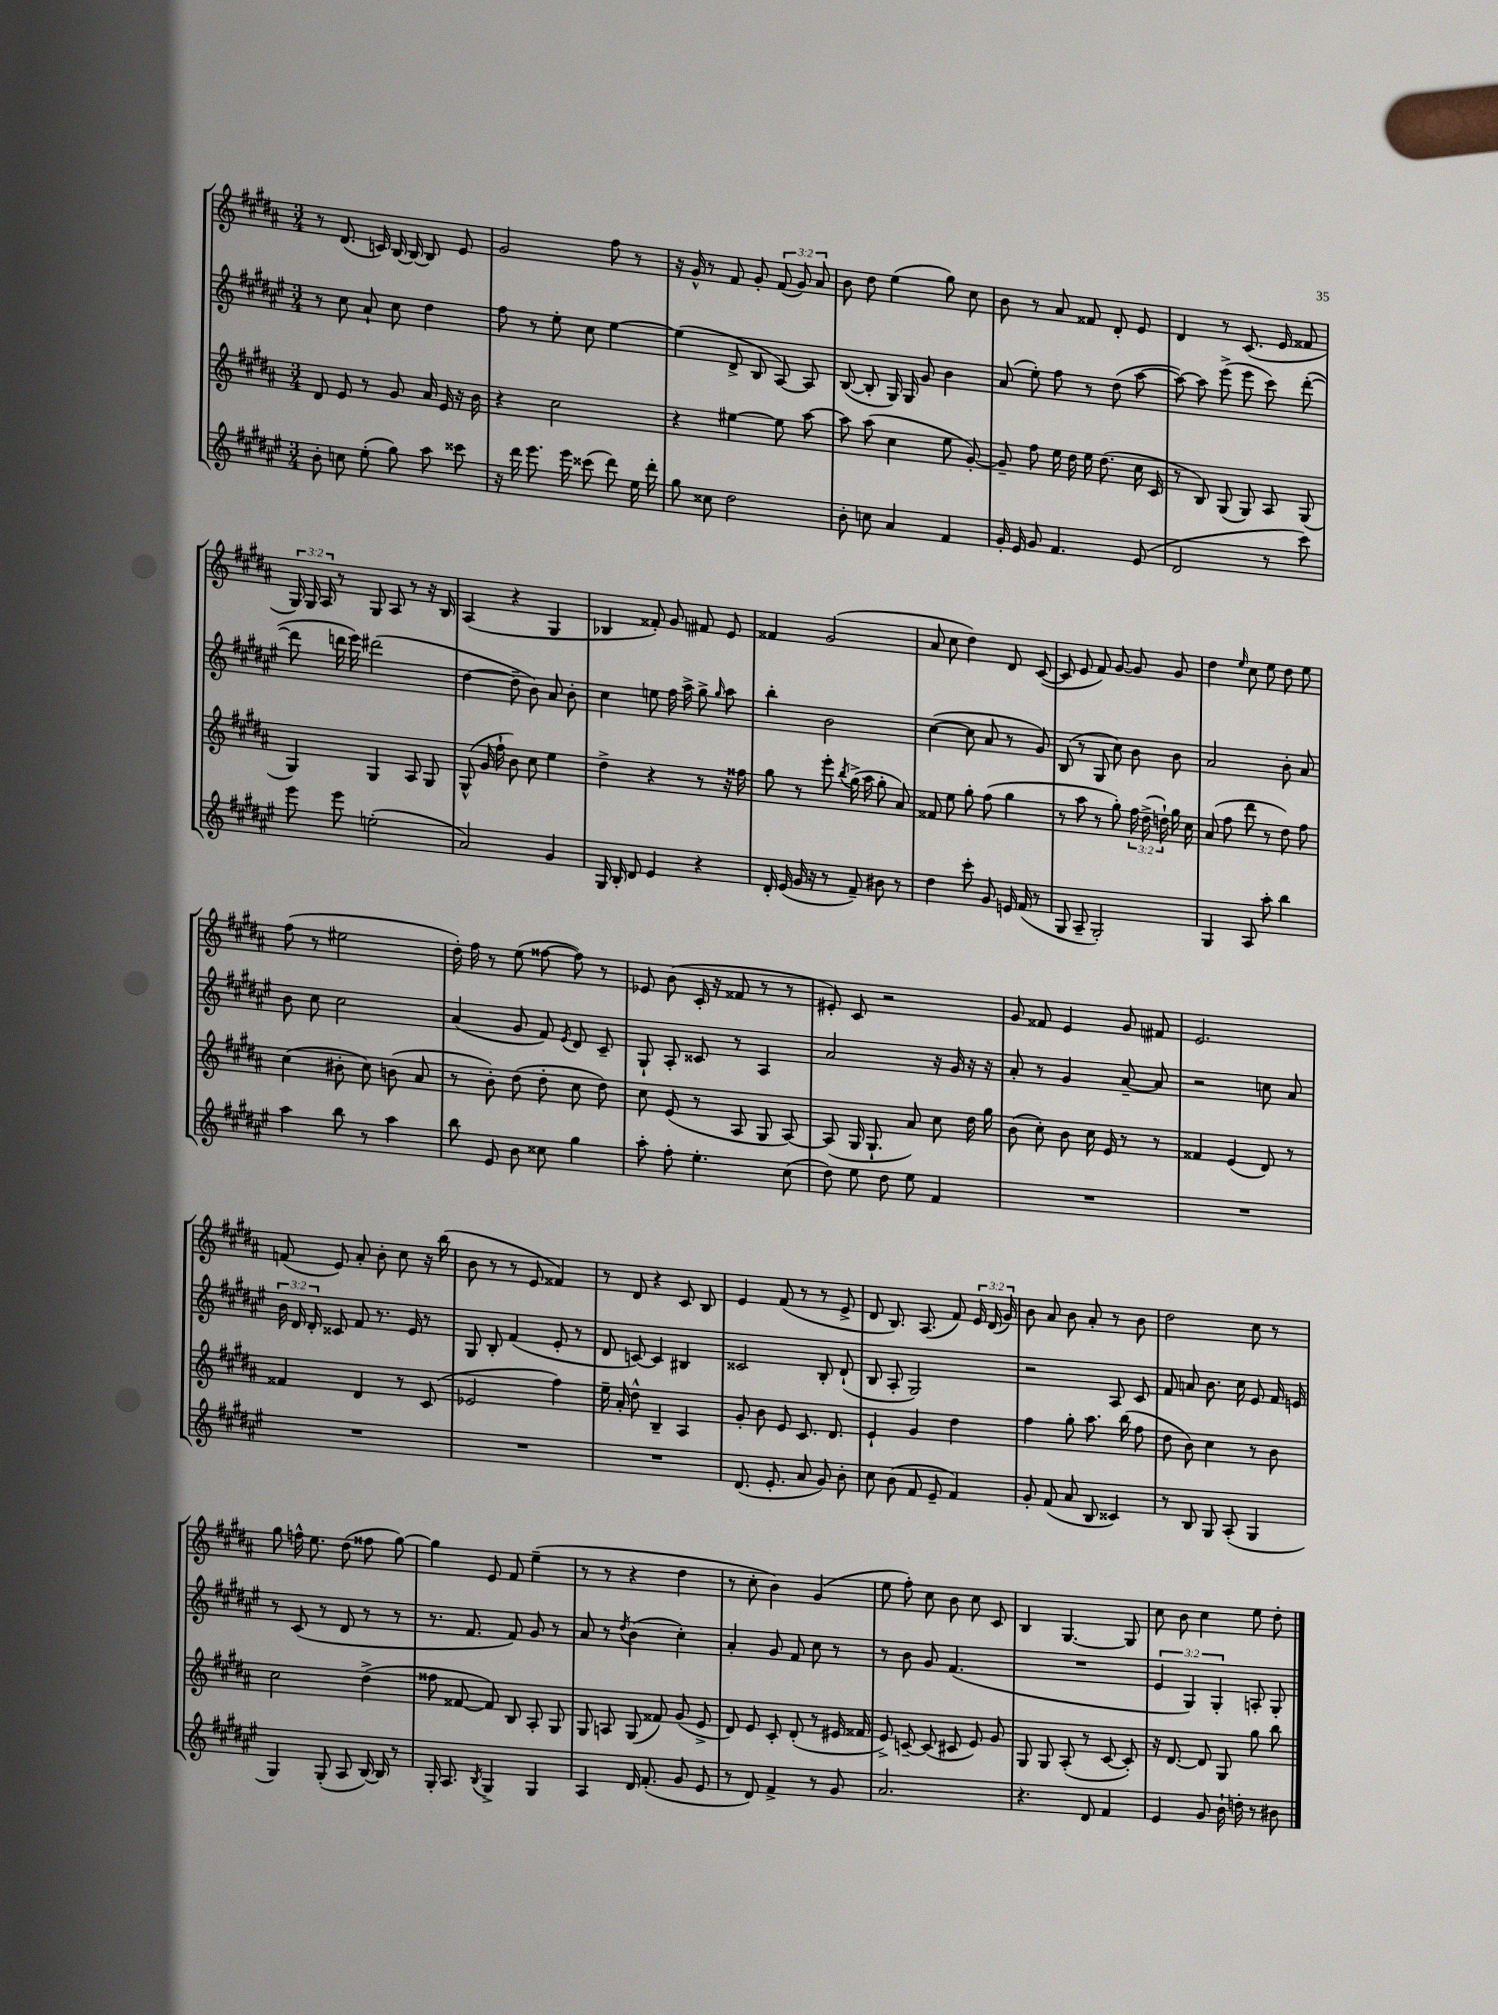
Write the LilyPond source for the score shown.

<<
\new StaffGroup <<
\new Staff = "s0" {
    \clef treble \key b \major \numericTimeSignature \time 3/4 \override Staff.TupletNumber.text = #tuplet-number::calc-fraction-text
    \autoBeamOff r8 dis'8.( c'16) b16~ b16~ b8 e'8 |
    gis'2 fis''8 r8 |
    r16 gis'16-^ r8 fis'8 gis'8-. \tuplet 3/2 { fis'8( gis'8) ais'8 } |
    b'8 dis''8 e''4( gis''8) cis''8 |
    b'8 r8 ais'8 fisis'8 dis'8-. e'8 |
    dis'4 r8 cis'8.( e'16 fisis'8 |
    \tuplet 3/2 { gis16) gis16 ais16 } r8 gis8 ais8 r8 r16 b16 |
    ais4( r4 gis4 |
    bes4 fisis'8-.) gis'8 fis'8 e'8 |
    fisis'4 gis'2( |
    ais'8 cis''8 dis''4) dis'8 cis'8~( |
    cis'8 e'8 fis'8) gis'8~ gis'8 gis'8 |
    dis''4 \grace { e''16 } cis''8 e''8 dis''8 e''8 |
    fis''8( r8 eis''2 |
    dis''16-.) fis''16 r8 e''8( fisis''8~ fisis''8) r8 |
    ees'8 b'8( cis'16-. r16 fisis'8 r8 r8 |
    eis'8-.) cis'8 r2 |
    gis'8 fisis'8 e'4 gis'8 fis'8 |
    e'2. |
    f'8( e'8) ais'8-. b'8-. cis''8 r16 b''16( |
    b'8 r8 r8 e'8 fisis'4) |
    r8 dis'8 r4 cis'8 b8 |
    e'4 fis'8( r8 r8 e'8-> |
    dis'8 b8.) ais8.( fis'8) \tuplet 3/2 { e'16 dis'16( gis'16) } |
    b'8 ais'8 b'8 ais'8-. r8 b'8 |
    dis''2 cis''8 r8 |
    gis''8 f''16-^ e''8. dis''8( fisis''8 gis''8~) |
    gis''4 e'8 fis'8 e''4--( |
    r8 r8 r4 dis''4 |
    r8 cis''8-. b'4) gis'4( |
    e''8 fis''8-.) cis''8 b'8 cis''8 cis'8 |
    b4 gis4.~ gis8 |
    cis''8 b'8 cis''4 e''8 dis''8-. \bar "|." |
}
\new Staff = "s1" {
    \clef treble \key fis \major \numericTimeSignature \time 3/4 \override Staff.TupletNumber.text = #tuplet-number::calc-fraction-text
    \autoBeamOff r8 cis''8 ais'8-! cis''8 dis''4 |
    fis''8 r8 eis''8-. cis''8 eis''4~ |
    eis''4( dis'8-> b8 ais8~) ais8 |
    b8~( b8-. gis16) gis16 gis'8 b'4 |
    ais'8( eis''8-.) fis''8 r8 dis''8( ais''8~ |
    ais''8~) ais''8 eis'''8->( eis'''8 cis'''8) dis'''8~-.( |
    dis'''8 d'''16 eis'''16) dis'''2( |
    dis''4~ dis''8-- b'8) ais'8 b'8-. |
    cis''4 e''8 fis''16 ais''16-> gis''8-> \grace { gis''16 } ais''8 |
    b''4-. b'2 |
    cis''4~( cis''8 ais'8 r8 gis'8) |
    b8( r8 gis8 cis''8) b'8 b'8 |
    ais'2 b'8-. ais'8 |
    b'8 cis''8 cis''2 |
    ais'4( gis'8 fis'8) \acciaccatura { eis'8 } dis'8 cis'8-- |
    gis8-! ais8-. cisis'8 r8 ais4 |
    ais'2 r16 gis'16 r16 r16 |
    ais'8-. r8 gis'4 ais'8~-- ais'8 |
    r2 c''8 ais'8 |
    \tuplet 3/2 { b'16 dis'16 dis'16-. } cisis'8 fis'8 r8. eis'16 r8 |
    gis8 b8-. fis'4( eis'8-. r8 |
    dis'8 c'8~) c'4 bis4 |
    cisis'2 b8-. dis'8-!( |
    b8 ais8-. gis2) |
    r2 ais8 cis'8 |
    fis'8 a'8 b'8. cis''16 eis'8 fis'16 e'16 |
    r8 cis'8( r8 dis'8 r8 r8 |
    r8. fis'8. fis'8) gis'8 r8 |
    ais'8 r8 \acciaccatura { dis''8 } b'4( cis''4-.) |
    ais'4-. gis'8 fis'8 cis''8 r8 |
    r8 b'8 gis'8 fis'4.( |
    R2. |
    \tuplet 3/2 { eis'4 gis4) gis4-. } a8-. gis8-. \bar "|." |
}
\new Staff = "s2" {
    \clef treble \key b \major \numericTimeSignature \time 3/4 \override Staff.TupletNumber.text = #tuplet-number::calc-fraction-text
    \autoBeamOff dis'8 e'8 r8 gis'8 ais'16 e'16 r16 b'16 |
    r4 cis''2 |
    r4 eis''4~ eis''8 ais''8~ |
    ais''8 ais''8( cis''4 e''8 gis'8~-.) |
    gis'8-- fis''8 e''16 dis''16 e''16 dis''8.( cis''16 cis'16 |
    r8 b8) gis8( gis8) ais8 gis8( |
    gis4) gis4 ais8 gis8 |
    gis8-^( gis'16 fis''16-! b'8) cis''8 e''4 |
    dis''4-> r4 r8 r16 fisis''16 |
    gis''8 r8 e'''8-. \acciaccatura { b''8 } gis''16->( ais''16 gis''8-. ais'8) |
    fisis'8 e''8 gis''8-. fis''8( gis''4 |
    r8 ais''8 r8 gis''8-.) \tuplet 3/2 { fis''16 dis''16->( d''16-!) } gis''16 cis''16 |
    ais'8( fis''8 dis'''8 r8 dis''8) fis''8 |
    cis''4( bis'8-. cis''8) b'8( ais'8 |
    r8 b'8-.) dis''8( dis''8-. cis''8 dis''8) |
    cis''8 e'8( r8 ais8 gis8 ais8~) |
    ais8( gis16 gis8.-! ais'8) cis''8 dis''16 gis''16 |
    b'8( cis''8-.) b'8 cis''16 e'16 r8 r8 |
    fisis'4 e'4( dis'8) r8 |
    fisis'4 dis'4 r8 cis'8( |
    ees'2 fis''4) |
    e''16-- ais'16-. dis''8-^ b4-- ais4 |
    gis'8-. b'8 e'8 cis'8. dis'8. |
    e'4-! gis'4 dis''4 |
    fis''4 gis''8-. ais''8. b''16( fis''8 |
    dis''8 b'8) cis''4 r8 b'8 |
    cis''2 dis''4->( |
    fisis''8 fisis'8~ fisis'8) b8 ais8-. gis8 |
    gis8 a8 gis8( fisis'8) gis'8( e'8-> |
    dis'8) e'8 cis'8-. dis'8-.( r8 eis'16 fisis'16 |
    e'8->) c'8~-- c'8( cis'8 e'8) gis'8 |
    gis8 gis8 ais8-.( r8 cis'8~ cis'8-.) |
    r16 dis'8.~ dis'8 gis8 gis''8 b''8 \bar "|." |
}
\new Staff = "s3" {
    \clef treble \key fis \major \numericTimeSignature \time 3/4
    \autoBeamOff b'8-. c''8 eis''8-.( gis''8) ais''8 cisis'''8 |
    r16 dis'''16 eis'''8. eis'''16 cisis'''8( dis'''8) eis''16 dis'''16-. |
    gis''8 cisis''8 dis''2 |
    b'8-. c''8 ais'4 fis'4 |
    gis'16-. eis'16 gis'8 fis'4. eis'8( |
    dis'2 r8 cis'''8) |
    eis'''8 eis'''8 e''2-.( |
    ais'2) gis'4 |
    gis16 b16-. dis'8 eis'4 r4 |
    dis'16-. eis'16( gis'16 r16 r8 fis'8--) bis'8 r8 |
    dis''4 cis'''8-. gis'8 e'16 fis'16( r8 |
    gis8 ais8-- gis2-.) |
    gis4 ais8 ais''8-. b''4 |
    ais''4 b''8 r8 ais''4 |
    b''8 eis'8 b'8 cisis''8 gis''4 |
    ais''8-. fis''8-. eis''4.-. cis''8( |
    dis''8) eis''8 dis''8 eis''8 fis'4 |
    R2. |
    R2. |
    R2. |
    R2. |
    R2. |
    dis'8.( eis'8.-. ais'8 gis'8) b'8-. |
    cis''8 b'8( fis'8 eis'8-- fis'4) |
    gis'8-. fis'8( ais'8 b8 cisis'4) |
    r8 b8 gis8 ais8-.( gis4 |
    gis4) gis8-.( ais8 b16~) b16 r8 |
    gis16-. ais8. \acciaccatura { b8 } gis4-> gis4 |
    ais4 dis'16 fis'8.-.( gis'8 eis'8 |
    r8 dis'8) fis'4-> r8 gis'8 |
    ais'2. |
    r4. dis'8 fis'4 |
    eis'4 gis'8 b'16-! d''16-. r8 bis'8 \bar "|." |
}
>>
>>
\layout { \context { \Score \remove "Bar_number_engraver" } }
